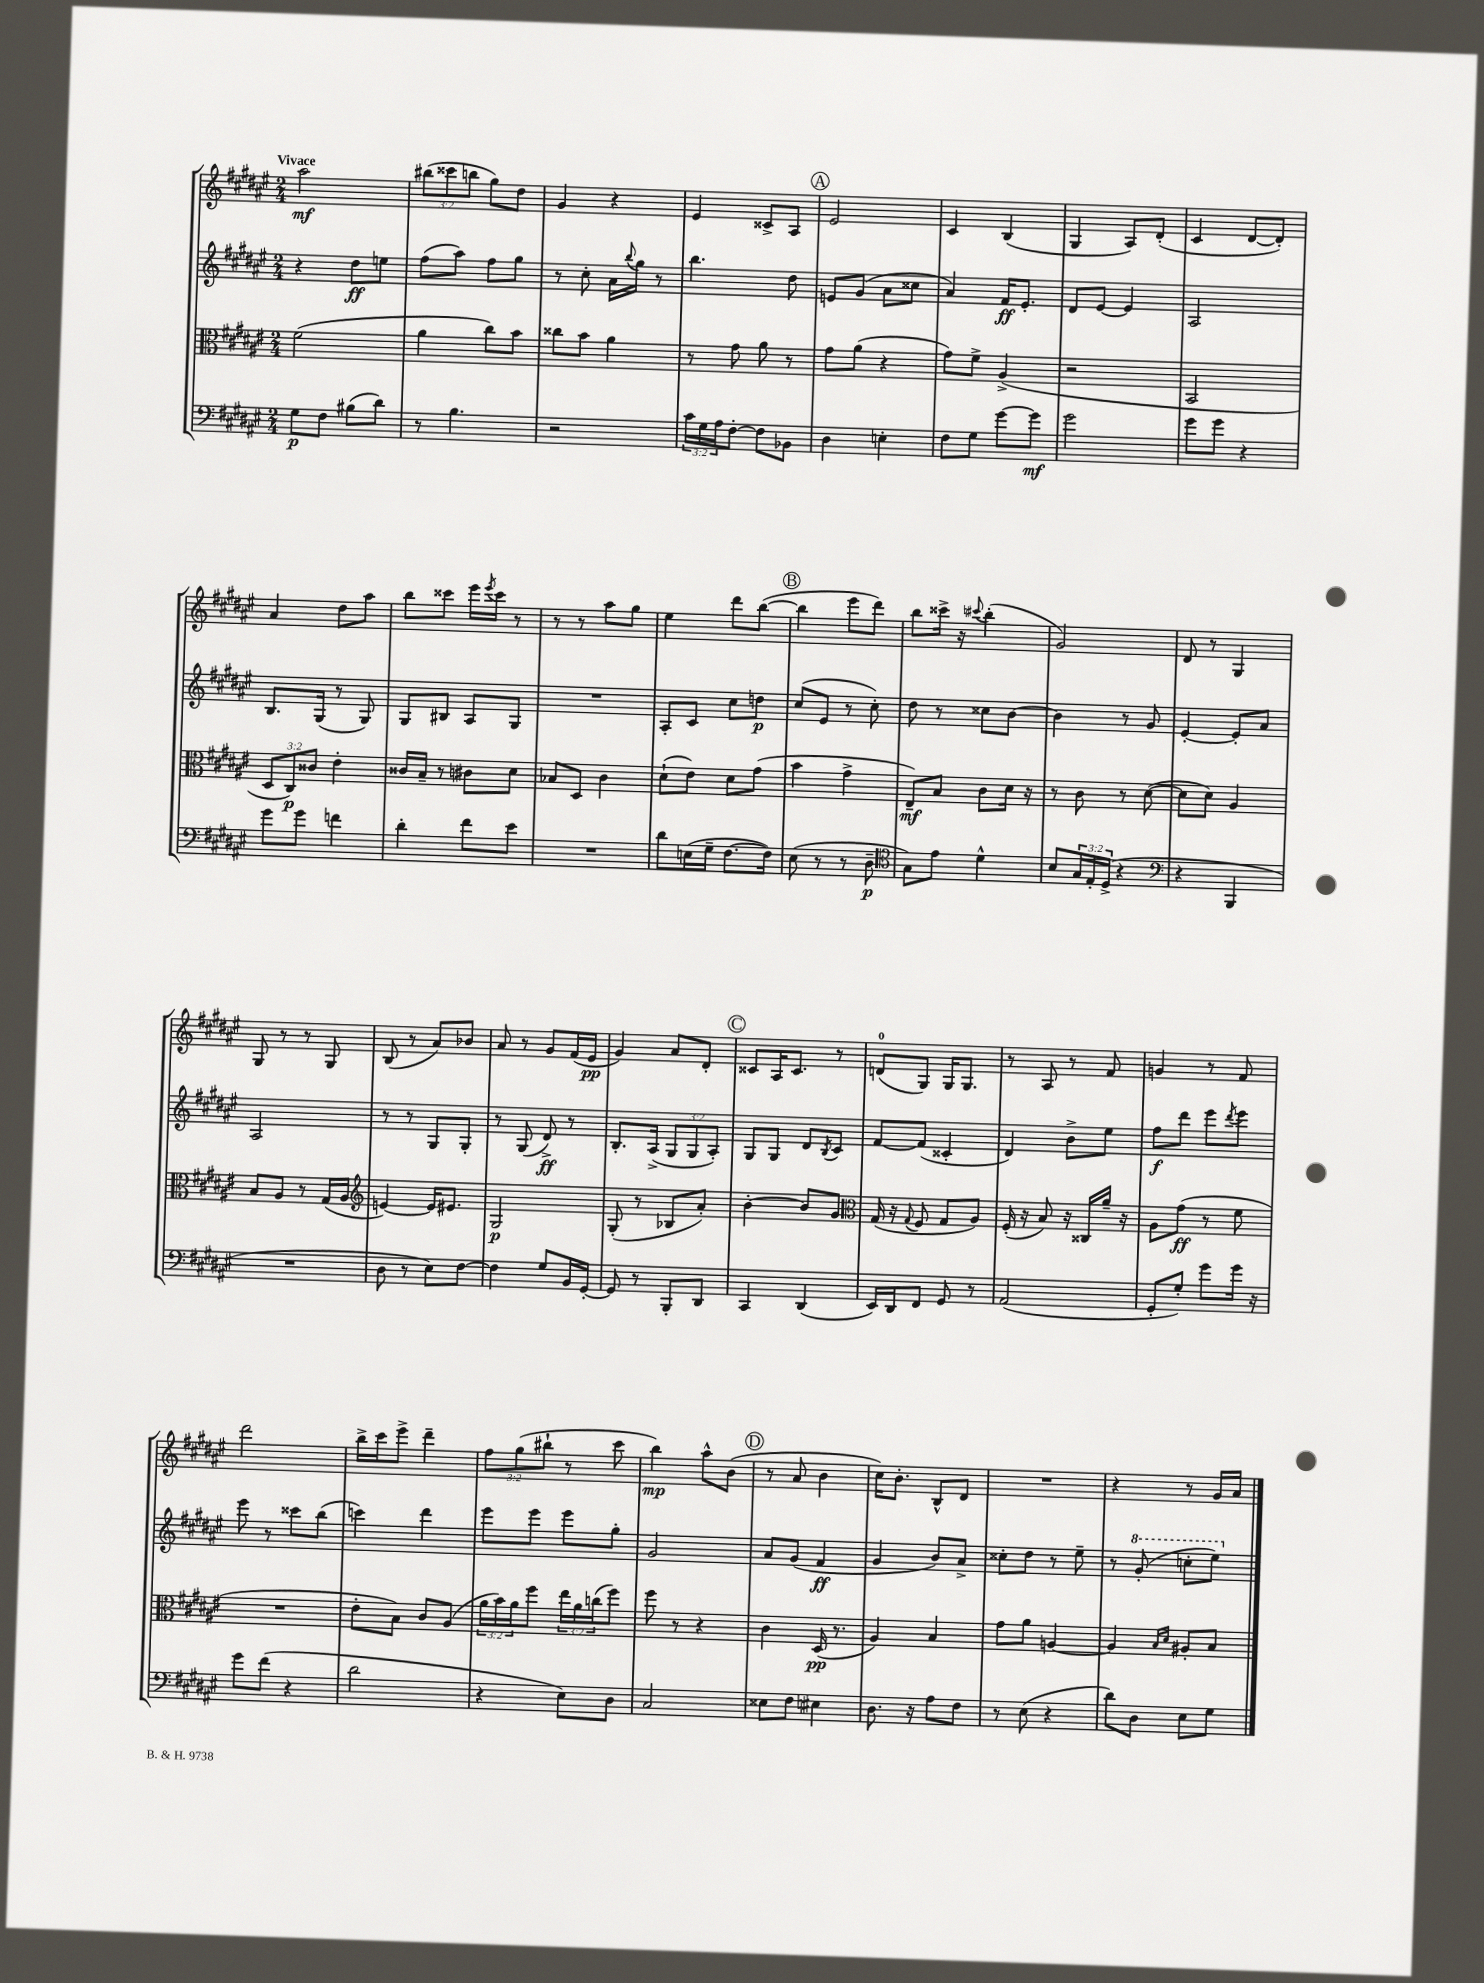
<<
\new StaffGroup <<
\new Staff = "s0" {
    \clef treble \key fis \major \numericTimeSignature \time 2/4 \override Staff.TupletNumber.text = #tuplet-number::calc-fraction-text \tempo "Vivace"
    ais''2\mf |
    \tuplet 3/2 { bis''8( cisis'''8 b''8 } gis''8) dis''8 |
    gis'4 r4 |
    eis'4 cisis'8-> ais8 |
    \mark \markup { \circle "A" } eis'2 |
    cis'4 b4( |
    gis4 ais8) dis'8-.( |
    cis'4 dis'8~ dis'8-.) |
    ais'4 dis''8 ais''8 |
    b''8 cisis'''8 eis'''16 \acciaccatura { eis'''8 } cisis'''16 r8 |
    r8 r8 ais''8 gis''8 |
    eis''4 dis'''8 b''8~( |
    \mark \markup { \circle "B" } b''4 eis'''8 dis'''8) |
    b''8 cisis'''16-> r16 \appoggiatura { cis'''8 } b''4-.( |
    gis'2) |
    dis'8 r8 gis4 |
    gis8 r8 r8 gis8 |
    b8( r8 ais'8) bes'8 |
    ais'8 r8 gis'8 fis'16( eis'16\pp |
    gis'4) ais'8 dis'8-. |
    \mark \markup { \circle "C" } cisis'8 ais16 cisis'8. r8 |
    d'8-0( gis8) gis16 gis8. |
    r8 ais8 r8 fis'8 |
    g'4 r8 fis'8 |
    dis'''2 |
    b''16-> cis'''16 eis'''8-> dis'''4-- |
    \tuplet 3/2 { fis''8 gis''8( bis''8-! } r8 cis'''8 |
    b''4\mp) ais''8-^ b'8( |
    \mark \markup { \circle "D" } r8 ais'8 b'4 |
    cis''16) b'8.-. b8-^ dis'8 |
    R2 |
    r4 r8 gis'16 ais'16 \bar "|." |
}
\new Staff = "s1" {
    \clef treble \key fis \major \numericTimeSignature \time 2/4 \override Staff.TupletNumber.text = #tuplet-number::calc-fraction-text
    r4 dis''8\ff e''8 |
    fis''8( ais''8) fis''8 gis''8 |
    r8 cis''8-. ais'16 \appoggiatura { b''8 } gis''16 r8 |
    b''4. dis''8 |
    \mark \markup { \circle "A" } e'8 gis'8( ais'8 cisis''8 |
    ais'4) fis'16\ff eis'8.-. |
    dis'8 eis'8~ eis'4 |
    ais2 |
    b8. gis16( r8 gis8) |
    gis8 bis8 ais8 gis8 |
    R2 |
    ais8-. cis'8 cis''8 d''8\p |
    \mark \markup { \circle "B" } cis''8( eis'8 r8 cis''8-.) |
    dis''8 r8 cisis''8 b'8~ |
    b'4 r8 gis'8 |
    eis'4~-. eis'8-. ais'8 |
    ais2 |
    r8 r8 gis8 gis8-. |
    r8 gis8( dis'8->\ff) r8 |
    b8.-. ais16->( \tuplet 3/2 { gis8 gis8 ais8-.) } |
    \mark \markup { \circle "C" } gis8 gis8 dis'8 \acciaccatura { b8 } cis'8 |
    fis'8~ fis'8( cisis'4-. |
    dis'4) b'8-> eis''8 |
    fis''8\f dis'''8 eis'''8 \acciaccatura { dis'''8 } eis'''8 |
    eis'''8 r8 cisis'''8 b''8( |
    c'''4) dis'''4 |
    eis'''8 eis'''8 eis'''8 gis''8-. |
    gis'2 |
    \mark \markup { \circle "D" } ais'8 gis'8( fis'4\ff |
    gis'4 b'8) ais'8-> |
    cisis''8-. dis''8 r8 eis''8-- |
    r8 \ottava #1 gis''8-.( c'''8-. eis'''8) \ottava #0 \bar "|." |
}
\new Staff = "s2" {
    \clef alto \key fis \major \numericTimeSignature \time 2/4 \override Staff.TupletNumber.text = #tuplet-number::calc-fraction-text
    fis'2( |
    ais'4 cis''8) b'8 |
    cisis''8 b'8 ais'4 |
    r8 gis'8 ais'8 r8 |
    \mark \markup { \circle "A" } gis'8 ais'8( r4 |
    gis'8) fis'8-> ais4->( |
    r2 |
    b,2 |
    \tuplet 3/2 { dis8 cis8\p) cisis'8 } eis'4-. |
    cisis'16 b16-- r8 cis'8 dis'8 |
    bes8 dis8 cis'4 |
    dis'8-!( eis'8) dis'8 gis'8( |
    \mark \markup { \circle "B" } b'4 gis'4-> |
    eis8--\mf) b8 cis'8 dis'16 r16 |
    r8 cis'8 r8 dis'8~( |
    dis'8 dis'8) ais4 |
    b8 ais8 r8 gis16( ais16 |
    \clef treble e'4~) e'16 eis'8. |
    gis2\p |
    gis8-.( r8 bes8 ais'8-.) |
    \mark \markup { \circle "C" } b'4~-. b'8 gis'8 |
    \clef alto gis16( r16 \appoggiatura { gis8 } fis8 gis8 ais8) |
    fis16-.( r16 b8) r16 cisis16 ais'16-- r16 |
    ais8 gis'8\ff( r8 fis'8 |
    R2 |
    eis'8-. b8) cis'8 ais8( |
    \tuplet 3/2 { ais'16 b'16) ais'16 } fis''8 \tuplet 3/2 { eis''16 ais'16 c''16( } fis''8) |
    fis''8 r8 r4 |
    \mark \markup { \circle "D" } cis'4 dis16\pp( r8. |
    ais4) b4 |
    gis'8 ais'8 a4~ |
    a4 \grace { b16 dis'16 } ais8-. b8 \bar "|." |
}
\new Staff = "s3" {
    \clef bass \key fis \major \numericTimeSignature \time 2/4 \override Staff.TupletNumber.text = #tuplet-number::calc-fraction-text
    gis8\p fis8 bis8( dis'8) |
    r8 b4. |
    r2 |
    \tuplet 3/2 { cis'16 gis16 ais16 } fis8~-. fis8 bes,8 |
    \mark \markup { \circle "A" } dis4 e4-. |
    fis8 gis8 gis'8~ gis'8\mf |
    gis'2 |
    gis'8 gis'8 r4 |
    gis'8 gis'8 f'4 |
    dis'4-. fis'8 eis'8 |
    R2 |
    dis'8 e16( gis16-- fis8.~ fis16) |
    \mark \markup { \circle "B" } eis8( r8 r8 dis8--\p |
    \clef tenor gis8) eis'8 dis'4-^ |
    b8 \tuplet 3/2 { gis16 eis16-. dis16->( } r4 |
    \clef bass r4 b,,4 |
    R2 |
    dis8 r8 eis8) fis8~ |
    fis4 gis8 b,16 gis,16~-. |
    gis,8 r8 b,,8-. dis,8 |
    \mark \markup { \circle "C" } cis,4 dis,4( |
    eis,16) dis,16 fis,8 gis,8 r8 |
    ais,2( |
    gis,8-. gis8-.) gis'8 gis'16 r16 |
    gis'8 fis'8( r4 |
    dis'2 |
    r4 eis8) dis8 |
    cis2 |
    \mark \markup { \circle "D" } eisis8 fis8 eis4 |
    dis8. r16 ais8 fis8 |
    r8 eis8( r4 |
    dis'8) dis8 eis8 gis8 \bar "|." |
}
>>
>>
\layout { \context { \Score \remove "Bar_number_engraver" } }
